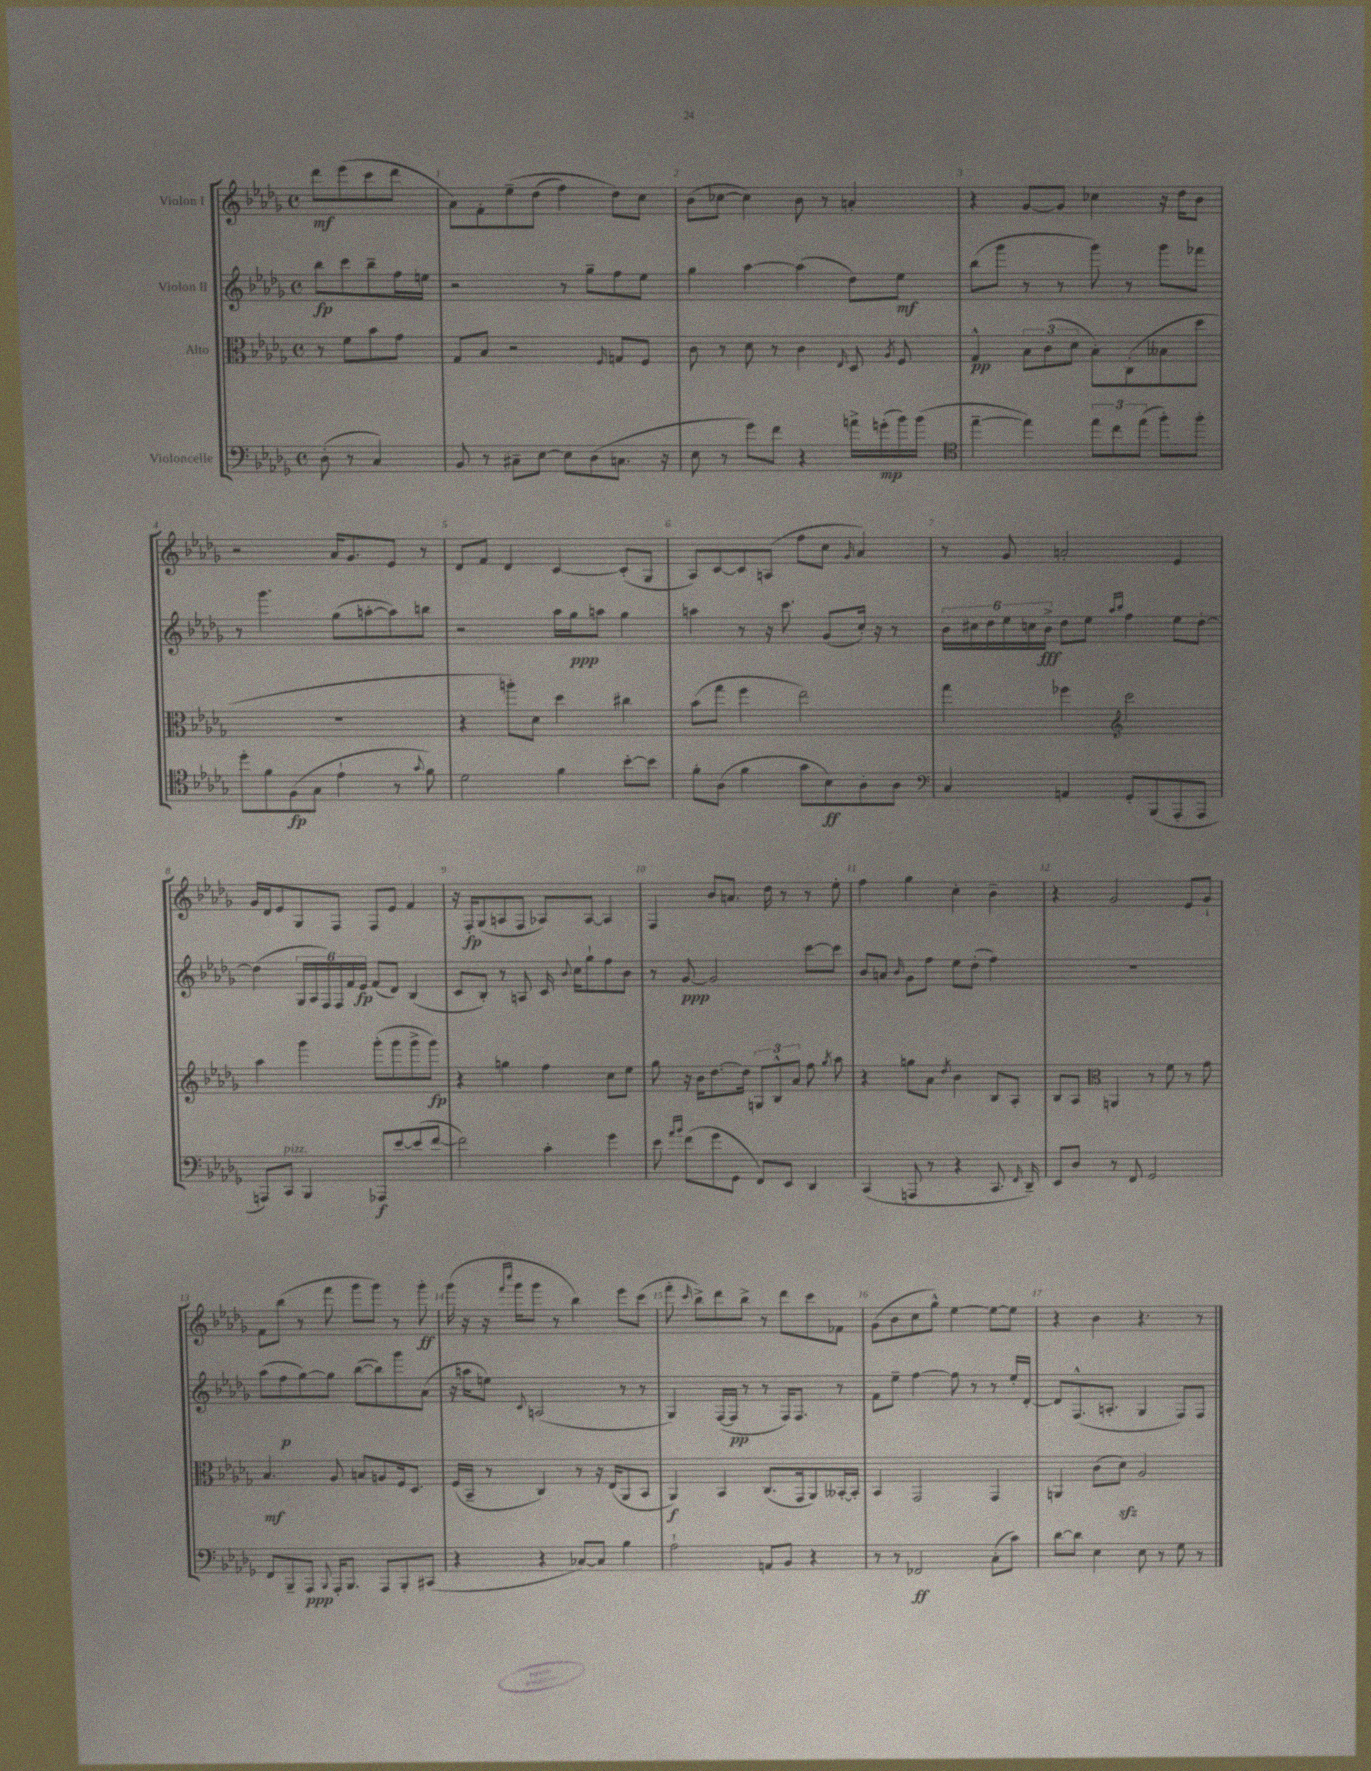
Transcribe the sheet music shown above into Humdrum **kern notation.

**kern	**dynam	**kern	**dynam	**kern	**dynam	**kern	**dynam
*part4	*part4	*part3	*part3	*part2	*part2	*part1	*part1
*staff4	*staff4	*staff3	*staff3	*staff2	*staff2	*staff1	*staff1
*I"Violoncelle	*	*I"Alto	*	*I"Violon II	*	*I"Violon I	*
*clefF4	*	*clefC3	*	*clefG2	*	*clefG2	*
*k[b-e-a-d-g-]	*	*k[b-e-a-d-g-]	*	*k[b-e-a-d-g-]	*	*k[b-e-a-d-g-]	*
*M4/4	*	*M4/4	*	*M4/4	*	*M4/4	*
*met(c)	*	*met(c)	*	*met(c)	*	*met(c)	*
=	=	=	=	=	=	=	=
(8D-'\	.	8r	.	8bb-\L	fp	8ddd-\L	mf
8r	.	8f\L	.	8ccc\	.	(8eee-\	.
4C/)	.	8b-\	.	8bb-~\	.	8ccc\	.
.	.	8g-\J	.	16ff\L	.	8ddd-\J	.
.	.	.	.	16een\JJ	.	.	.
=1	=1	=1	=1	=1	=1	=1	=1
8BB-/	.	8G-/L	.	2r	.	8a-\L)	.
8r	.	8B-/J	.	.	.	8f'\	.
8C#X~\L	.	2r	.	.	.	(8ee-~\	.
[8E-\J	.	.	.	.	.	(8dd-\J	.
8E-\L]	.	.	.	8r	.	4ff\)	.
(8D-\	.	.	.	8gg-~\L	.	.	.
.	.	16qqF/	.	.	.	.	.
8.Cn\J	.	8Gn/L	.	8ff\	.	8dd-\L)	.
.	.	8F/J	.	8ee-\J	.	8cc\J	.
16r	.	.	.	.	.	.	.
=2	=2	=2	=2	=2	=2	=2	=2
8E-\	.	8c\	.	4gg-\	.	(8b-\L	.
8r	.	8r	.	.	.	[8cc-X\J	.
8g-\L)	.	8d-\	.	[4aa-\	.	4cc-\])	.
8f\J	.	8r	.	.	.	.	.
4r	.	4c\	.	(4aa-\]	.	8b-\	.
.	.	.	.	.	.	8r	.
.	.	16qqE-/	.	.	.	.	.
16an^\LL	.	8D-/	.	8dd-\L)	.	4an'/	.
(16gn'\	mp	.	.	.	.	.	.
.	.	8qA-/	.	.	.	.	.
16b-\)	.	8F/	.	8ee-\J	mf	.	.
(16b-\JJ	.	.	.	.	.	.	.
=3	=3	=3	=3	=3	=3	=3	=3
*clefC4	*	*	*	*	*	*	*
[4ee-~\	.	4G-^^/	pp	(8bb-\L	.	4r	.
.	.	.	.	8ggg-\J	.	.	.
4ee-\])	.	12B-\L	.	8r	.	[8g-/L	.
.	.	(12c\	.	.	.	.	.
.	.	.	.	8r	.	8g-/J]	.
.	.	12d-\J	.	.	.	.	.
12ee-\L	.	8B-'\L)	.	8ggg-\)	.	4cc-X\	.
12cc\	.	.	.	.	.	.	.
.	.	(8C'\	.	8r	.	.	.
(12ee-\J	.	.	.	.	.	.	.
8ff'\L)	.	8B--X\	.	8ggg-\L	.	16r	.
.	.	.	.	.	.	16dd-\KL	.
8ff'\J	.	8dd-\J	.	8fff-X\J	.	8b-\J	.
!!LO:LB:g=z
=4	=4	=4	=4	=4	=4	=4	=4
8dd-'\L	.	1r	.	8r	.	2r	.
8f\	.	.	.	4.ggg-\	.	.	.
(8F\	fp	.	.	.	.	.	.
8G-\J	.	.	.	.	.	.	.
4e-`\	.	.	.	(8gg-\L	.	16a-/KL	.
.	.	.	.	.	.	8.g-/	.
.	.	.	.	[8aan'\	.	.	.
8r	.	.	.	8aa\])	.	8e-/J	.
8qqg-/	.	.	.	.	.	.	.
8f\)	.	.	.	8bbn\J	.	8r	.
=5	=5	=5	=5	=5	=5	=5	=5
2d-\	.	4r	.	2r	.	8d-/L	.
.	.	.	.	.	.	8f/J	.
.	.	8aan'\L)	.	.	.	4d-/	.
.	.	8d-\J	.	.	.	.	.
4f\	.	4dd-\	.	16aa-\LL	.	[4c/	.
.	.	.	.	16gg-\J	ppp	.	.
.	.	.	.	8aan\J	.	.	.
[8b-'\L	.	4cc#X\	.	4gg-\	.	(8c'/L]	.
8b-\J]	.	.	.	.	.	8G-/J	.
=6	=6	=6	=6	=6	=6	=6	=6
8f'\L	.	(8b-\L	.	4aan\	.	8A-/L)	.
(8A-\J	.	8gg-\J	.	.	.	[8c/	.
4f\	.	4ff\	.	8r	.	8c/]	.
.	.	.	.	16r	.	(8An/J	.
.	.	.	.	8.ccc\	.	.	.
8g-\L	.	2ee-\)	.	.	.	8ff\L	.
8B-\)	ff	.	.	(8g-/L	.	8cc\J	.
.	.	.	.	.	.	16qqg-/	.
8A-'\	.	.	.	16cc'/Jk)	.	4a-/)	.
.	.	.	.	16r	.	.	.
8A-\J	.	.	.	8r	.	.	.
=7	=7	=7	=7	=7	=7	=7	=7
*clefF4	*	*	*	*	*	*	*
4C/	.	4gg-\	.	24b-\LL	.	8r	.
.	.	.	.	24cc#X\	.	.	.
.	.	.	.	24dd-\	.	.	.
.	.	.	.	24ee-\	.	8g-/	.
.	.	.	.	24ccn\	.	.	.
.	.	.	.	24b-^\JJ	fff	.	.
4AAn/	.	4ff-X\	.	8dd-\L	.	2an'/	.
.	.	.	.	8ee-\J	.	.	.
*	*	*clefG2	*	*	*	*	*
.	.	.	.	16qqaa-/LL	.	.	.
.	.	.	.	16qqbb-/JJ	.	.	.
8GG-'/L	.	2ccc\	.	4ff\	.	.	.
(8BBB-/	.	.	.	.	.	.	.
8AAA-'/	.	.	.	8ee-\L	.	4e-/	.
8AAA-/J	.	.	.	[8dd-'\J	.	.	.
!!LO:LB:g=z
=8	=8	=8	=8	=8	=8	=8	=8
8AAAn/L)	.	4aa-\	.	(4dd-\]	.	16g-/LL	.
.	.	.	.	.	.	16d-/J	.
!LO:TX:a:i:t=pizz.	!	!	!	!	!	!	!
8CC/J	.	.	.	.	.	8e-/	.
4BBB-/	.	4ggg-\	.	24G-/LL	.	8G-/	.
.	.	.	.	24A-/	.	.	.
.	.	.	.	24F/)	.	.	.
.	.	.	.	24F/	.	8F/J	.
.	.	.	.	24f/	.	.	.
.	.	.	.	24e-/JJ	fp	.	.
8AAA-X/L	f	(8ggg-'\L	.	(8f/L	.	8F/L	.
[8e-/	.	8ggg-\	.	8d-/J)	.	8e-/J	.
(8e-/]	.	8ggg-^\	.	(4B-/	.	4f/	.
[8f/J	.	8ggg-\J)	fp	.	.	.	.
=9	=9	=9	=9	=9	=9	=9	=9
2f\])	.	4r	.	8c/L	.	16r	.
.	.	.	.	.	.	16F'/KL	fp
.	.	.	.	8B-'/J)	.	(8G-/	.
.	.	4ggn\	.	8r	.	8An/	.
.	.	.	.	8An/	.	8F/J	.
4c'\	.	4ff\	.	16c/	.	8A-X/L)	.
.	.	.	.	8qqb-/	.	.	.
.	.	.	.	16cc\KL	.	.	.
.	.	.	.	8gg-`\	.	[8A-/J	.
4g-\	.	8cc\L	.	8ff\	.	4A-/]	.
.	.	8ee-\J	.	8b-\J	.	.	.
=10	=10	=10	=10	=10	=10	=10	=10
8e-\	.	8gg-\	.	8r	.	4F/	.
16qqa-/LL	.	.	.	.	.	.	.
16qqb-/JJ	.	.	.	.	.	.	.
(8f\L	.	16r	.	[8g-/	ppp	.	.
.	.	16b-\KL	.	.	.	.	.
8g-\	.	[8.dd-\	.	2g-/]	.	8b-/L	.
8GG-\J	.	.	.	.	.	8.an/J	.
.	.	16dd-\Jk]	.	.	.	.	.
8FF/L)	.	12Gn/L	.	.	.	.	.
.	.	.	.	.	.	16dd-\	.
.	.	12B-^^/	.	.	.	.	.
8EE-/J	.	.	.	.	.	8r	.
.	.	12a-/J	.	.	.	.	.
4DD-/	.	8ff\	.	[8ccc\L	.	8r	.
.	.	8qgg-/	.	.	.	.	.
.	.	8aa-\	.	8ccc\J]	.	8ee-'\	.
=11	=11	=11	=11	=11	=11	=11	=11
(4CC/	.	4r	.	8b-/L	.	4ff\	.
.	.	.	.	8an/J	.	.	.
.	.	.	.	16qqb-/	.	.	.
8AAAn/	.	8ggn\L	.	8g-\L	.	4gg-\	.
8r	.	8a-\J	.	8ff\J	.	.	.
.	.	8qdd-/	.	.	.	.	.
4r	.	4b-\	.	8ee-\L	.	4cc'\	.
.	.	.	.	(8dd-'\J	.	.	.
8.CC/	.	8B-/L	.	4ff\)	.	4b-~\	.
.	.	8A-'/J	.	.	.	.	.
16qqFF/	.	.	.	.	.	.	.
16DD-~/)	.	.	.	.	.	.	.
=12	=12	=12	=12	=12	=12	=12	=12
8EE-/L	.	8B-/L	.	1r	.	4r	.
8D-/J	.	8A-/J	.	.	.	.	.
*	*	*clefC3	*	*	*	*	*
8r	.	4AAn/	.	.	.	2g-/	.
8FF/	.	.	.	.	.	.	.
2GG-/	.	8r	.	.	.	.	.
.	.	8f\	.	.	.	.	.
.	.	8r	.	.	.	8e-/L	.
.	.	8g-\	.	.	.	8g-`/J	.
!!LO:LB:g=z
=13	=13	=13	=13	=13	=13	=13	=13
8FF/L	.	4.B-/	mf	(8aa-\L	.	8f\L	.
8BBB-~/	.	.	.	8ff\	p	(8bb-\J	.
8AAA-/J	ppp	.	.	[8gg-\)	.	8r	.
8qqBBB-/	.	.	.	.	.	.	.
16AAA-'/KL	.	8A-/	.	8gg-\J]	.	8fff\	.
8.BBB-/J	.	.	.	.	.	.	.
.	.	8Bn/L	.	([8bb-\L	.	8ggg-\L	.
8AAA-/L	.	8An/	.	8bb-\])	.	8ggg-\J)	.
8BBB-'/	.	16F/k	.	8ggg-\	.	8r	.
.	.	8.D-/J	.	.	.	.	.
(8CC#X/J	.	.	.	(8a-\J	.	8ggg-'\	ff
=14	=14	=14	=14	=14	=14	=14	=14
4r	.	(16F/LL	.	16r	.	(16ggg-\	.
.	.	16BB-~/JJ	.	16aan\KL	.	16r	.
.	.	8r	.	8een\J)	.	16r	.
.	.	.	.	.	.	16qqfff/LL	.
.	.	.	.	.	.	16qqcccc/JJ	.
.	.	.	.	.	.	16ggg-\KL	.
.	.	.	.	8qqc/	.	.	.
4r	.	4C/)	.	(2An/	.	8ggg-\J	.
.	.	.	.	.	.	8r	.
[8C-X/L)	.	8r	.	.	.	4bb-\)	.
8C-/J]	.	16r	.	.	.	.	.
.	.	(16E-/KL	.	.	.	.	.
4B-\	.	8AA-/	.	8r	.	8eee-\L	.
.	.	8BB-/J	.	8r	.	(8ccc\J	.
=15	=15	=15	=15	=15	=15	=15	=15
2A-`\	.	4AA-/)	f	4G-/)	.	8fff'\	.
.	.	.	.	.	.	16qqccc/	.
.	.	.	.	.	.	8bb-^\L)	.
.	.	4BB-/	.	([16F/LL	.	8ddd-\	.
.	.	.	.	16F/JJ]	pp	.	.
.	.	.	.	8r	.	8bb-^\J	.
8AAn/L	.	(8.C/L	.	8r	.	8r	.
8BB-/J	.	.	.	16F/KL)	.	8ddd-\L	.
.	.	16GG-/k	.	8.F/J	.	.	.
4r	.	8AA-/)	.	.	.	8ccc\	.
.	.	[16BB--X'/L	.	8r	.	8f-X\J	.
.	.	16BB--'/JJ]	.	.	.	.	.
=16	=16	=16	=16	=16	=16	=16	=16
8r	.	4BB-/	.	8f\L	.	(8g-\L	.
8r	.	.	.	8ee-~\J	.	8b-\	.
2FF-X/	ff	2GG-/	.	[4ff\	.	8cc\	.
.	.	.	.	.	.	8gg-^^\J)	.
.	.	.	.	8ff\]	.	[4ee-\	.
.	.	.	.	8r	.	.	.
(8C'\L	.	4GG-/	.	8r	.	8ee-\L_	.
8c\J)	.	.	.	16ee-'/LL	.	8ee-\J]	.
.	.	.	.	[16d-'/JJ	.	.	.
=17	=17	=17	=17	=17	=17	=17	=17
[8d-\L	.	4AAn/	.	8d-/L]	.	4r	.
8d-\J]	.	.	.	(8.F^^/	.	.	.
4E-\	.	(8c\L	.	.	.	4b-\	.
.	.	.	.	8.An'/J	.	.	.
.	.	8d-zz\J)	.	.	.	.	.
8E-\	.	2A-/	.	4G-/	.	4.r	.
8r	.	.	.	.	.	.	.
8G-\	.	.	.	8F/L)	.	.	.
8r	.	.	.	8F/J	.	8r	.
==	==	==	==	==	==	==	==
*-	*-	*-	*-	*-	*-	*-	*-
